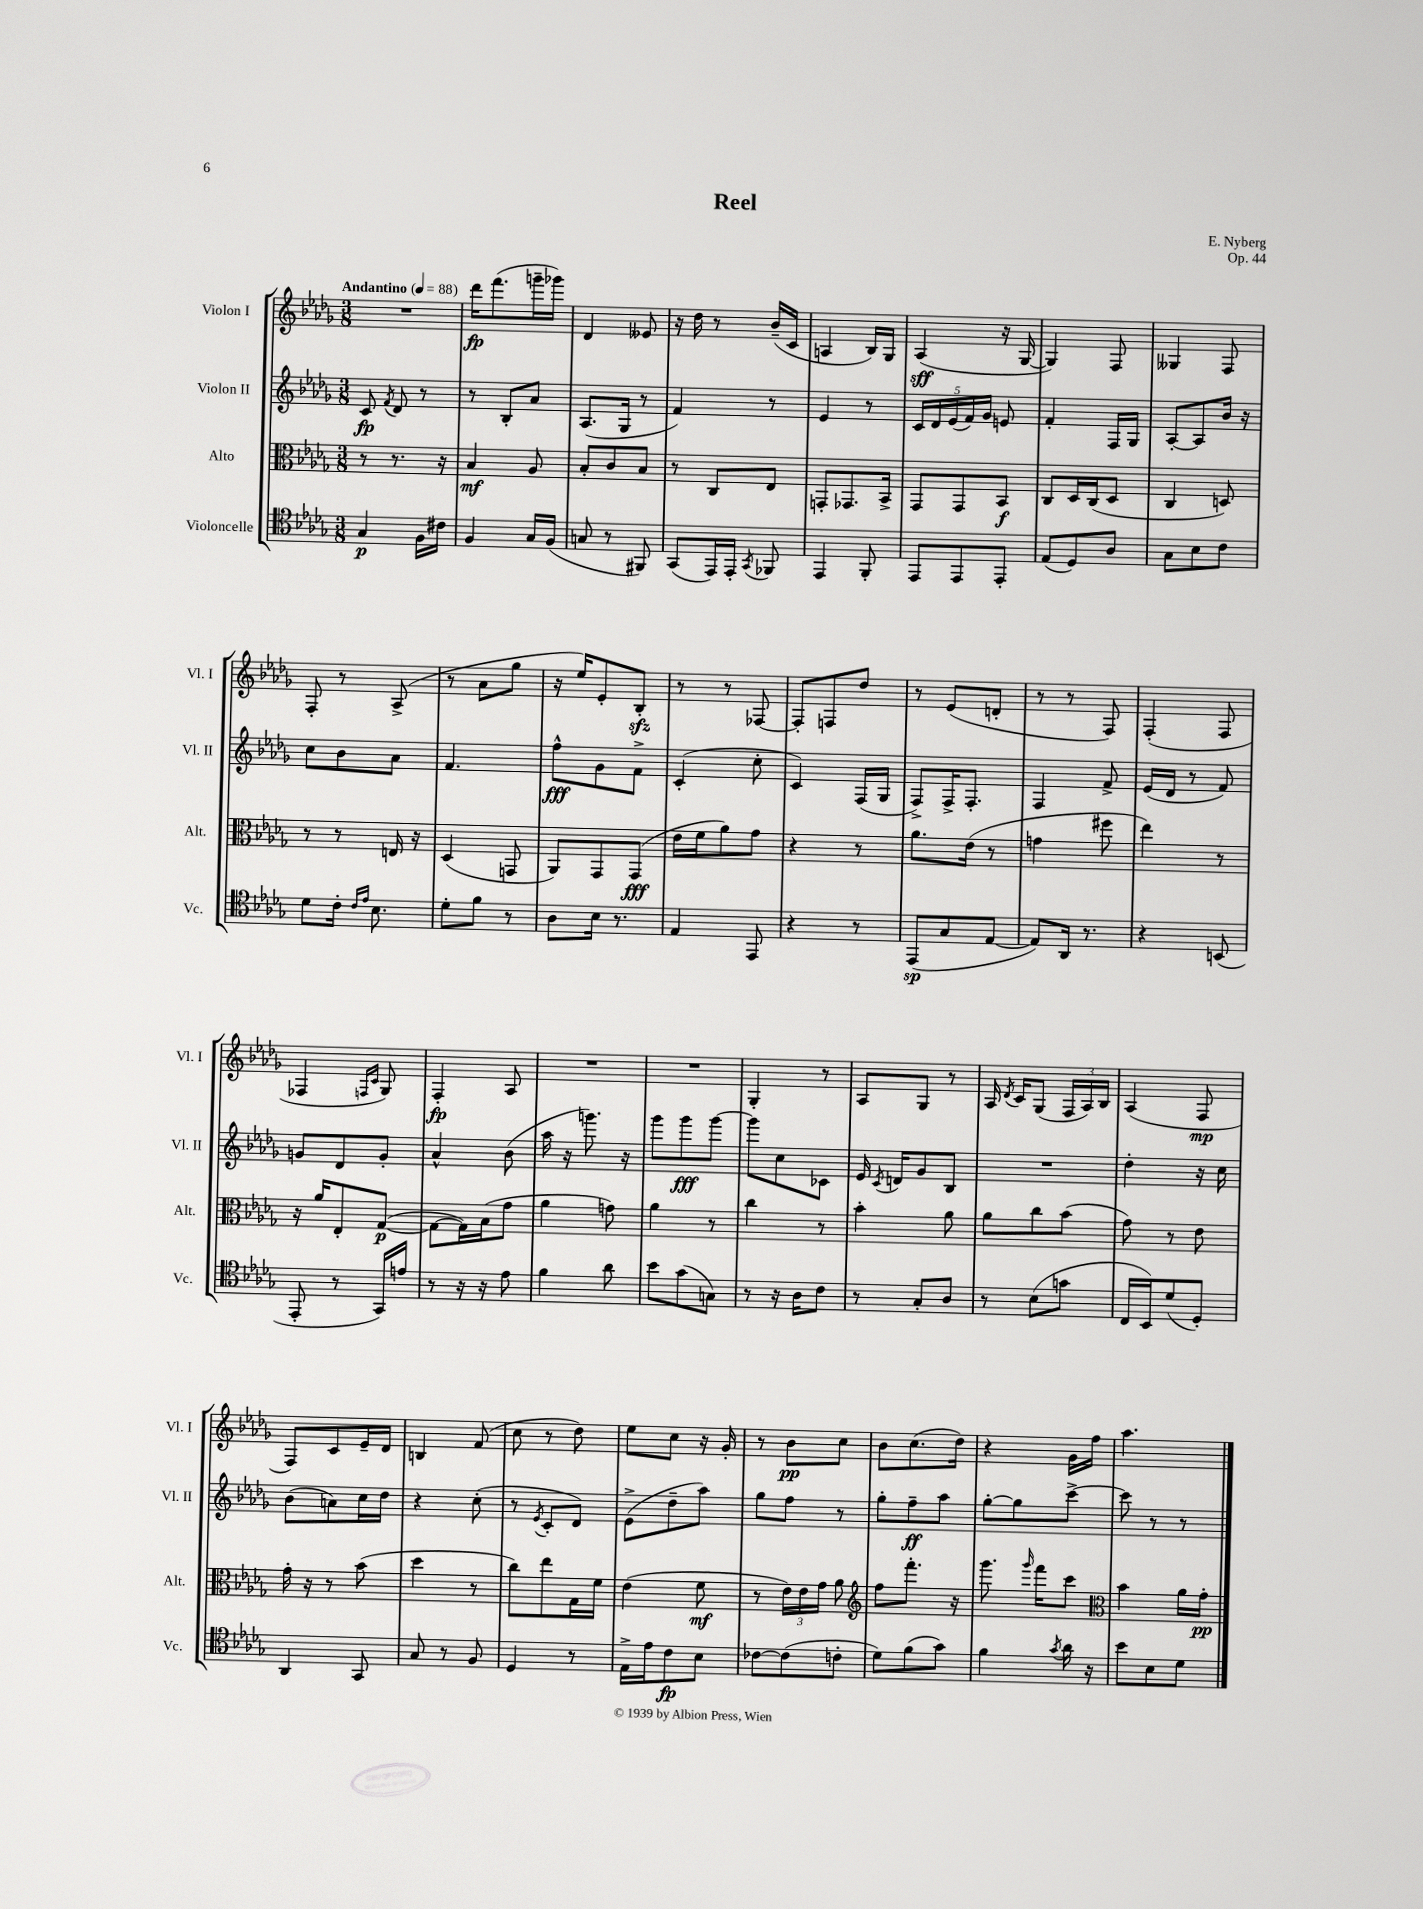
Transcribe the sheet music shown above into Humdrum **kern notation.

**kern	**dynam	**kern	**dynam	**kern	**dynam	**kern	**dynam
*part4	*part4	*part3	*part3	*part2	*part2	*part1	*part1
*staff4	*staff4	*staff3	*staff3	*staff2	*staff2	*staff1	*staff1
*I"Violoncelle	*	*I"Alto	*	*I"Violon II	*	*I"Violon I	*
*I'Vc.	*	*I'Alt.	*	*I'Vl. II	*	*I'Vl. I	*
*clefC4	*	*clefC3	*	*clefG2	*	*clefG2	*
*k[b-e-a-d-g-]	*	*k[b-e-a-d-g-]	*	*k[b-e-a-d-g-]	*	*k[b-e-a-d-g-]	*
*M3/8	*	*M3/8	*	*M3/8	*	*M3/8	*
*MM88	*	*MM88	*	*MM88	*	*MM88	*
=1	=1	=1	=1	=1	=1	=1	=1
!	!	!	!	!	!	!LO:TX:a:B:t=Andantino	!
4G-/	p	8r	.	8c/	fp	4.r	.
.	.	.	.	8qf/	.	.	.
.	.	8.r	.	8d-/	.	.	.
16F\LL	.	.	.	8r	.	.	.
16c#X\JJ	.	16r	.	.	.	.	.
=2	=2	=2	=2	=2	=2	=2	=2
4F/	.	4B-/	mf	8r	.	16ddd-\KL	fp
.	.	.	.	.	.	(8.fff\	.
.	.	.	.	8B-'/L	.	.	.
16G-/LL	.	8A-/	.	8a-/J	.	16gggn~\L	.
(16F/JJ	.	.	.	.	.	16ggg-X\JJ)	.
=3	=3	=3	=3	=3	=3	=3	=3
8Gn/	.	8B-'/L	.	(8.A-/L	.	4d-/	.
8r	.	8c/	.	.	.	.	.
.	.	.	.	16G-/Jk	.	.	.
8FF#X/)	.	8B-/J	.	8r	.	8e--X/	.
=4	=4	=4	=4	=4	=4	=4	=4
(8GG-/L	.	8r	.	4f/)	.	16r	.
.	.	.	.	.	.	16dd-\	.
16EE-/L)	.	8C/L	.	.	.	8r	.
16EE-'/JJ	.	.	.	.	.	.	.
8qGG-/	.	.	.	.	.	.	.
8FF-X/	.	8E-/J	.	8r	.	(16b-~/LL	.
.	.	.	.	.	.	16c/JJ	.
=5	=5	=5	=5	=5	=5	=5	=5
4EE-/	.	8GGn'/L	.	4e-/	.	4An/	.
.	.	8.GG-X/	.	.	.	.	.
8FF'/	.	.	.	8r	.	16B-/LL)	.
.	.	16BB-^/Jk	.	.	.	16G-/JJ	.
=6	=6	=6	=6	=6	=6	=6	=6
8EE-/L	.	8GG-/L	.	20c/LL	.	(4A-/	sff
.	.	.	.	20d-/	.	.	.
.	.	.	.	(20e-/	.	.	.
8EE-/	.	8GG-/	.	.	.	.	.
.	.	.	.	20f/)	.	.	.
.	.	.	.	20g-/JJ	.	.	.
8EE-'/J	.	8BB-/J	f	8en/	.	16r	.
.	.	.	.	.	.	[16G-/	.
=7	=7	=7	=7	=7	=7	=7	=7
(8E-/L	.	8C/L	.	4f'/	.	4G-/])	.
8D-/)	.	16D-/L	.	.	.	.	.
.	.	(16C/J	.	.	.	.	.
8A-/J	.	8D-/J	.	16F/LL	.	8F/	.
.	.	.	.	16G-/JJ	.	.	.
=8	=8	=8	=8	=8	=8	=8	=8
8G-\L	.	4C/	.	[8A-'/L	.	4G--X/	.
8B-\	.	.	.	8A-/]	.	.	.
8c\J	.	8Dn/)	.	16b-/Jk	.	8F/	.
.	.	.	.	16r	.	.	.
!!LO:LB:g=z
=9	=9	=9	=9	=9	=9	=9	=9
8d-\L	.	8r	.	8cc\L	.	8F'/	.
16c'\Jk	.	8r	.	8b-\	.	8r	.
16qqc/LL	.	.	.	.	.	.	.
16qqe-/JJ	.	.	.	.	.	.	.
8.B-\	.	.	.	.	.	.	.
.	.	16En/	.	8a-\J	.	(8A-^/	.
.	.	16r	.	.	.	.	.
=10	=10	=10	=10	=10	=10	=10	=10
8d-'\L	.	(4D-/	.	4.f/	.	8r	.
8f\J	.	.	.	.	.	8a-\L	.
8r	.	8GGn/	.	.	.	8gg-\J	.
=11	=11	=11	=11	=11	=11	=11	=11
8A-\L	.	8AA-/L)	.	8ff^^\L	fff	16r	.
.	.	.	.	.	.	16ee-/KL)	.
16B-\Jk	.	8GG-/	.	8g-\	.	8e-'/	.
8.r	.	.	.	.	.	.	.
.	.	(8GG-/J	fff	8f^\J	.	8B-zz'/J	.
=12	=12	=12	=12	=12	=12	=12	=12
4E-/	.	16e-\LL	.	(4c'/	.	8r	.
.	.	16f\J	.	.	.	.	.
.	.	8a-\)	.	.	.	8r	.
8EE-/	.	8g-\J	.	8cc'\	.	[8F-X/	.
=13	=13	=13	=13	=13	=13	=13	=13
4r	.	4r	.	4c/)	.	8F-'/L]	.
.	.	.	.	.	.	8Fn/	.
8r	.	8r	.	(16F/LL	.	8dd-/J	.
.	.	.	.	16G-/JJ	.	.	.
=14	=14	=14	=14	=14	=14	=14	=14
(8EE-/L	sp	8.a-\L	.	8F^/L)	.	8r	.
8G-/	.	.	.	16F^/K	.	(8e-/L	.
.	.	(16e-\Jk	.	8.F'/J	.	.	.
[8E-/J	.	8r	.	.	.	8dn'/J	.
=15	=15	=15	=15	=15	=15	=15	=15
8E-/L])	.	4gn\	.	4F/	.	8r	.
16AA-/Jk	.	.	.	.	.	8r	.
8.r	.	.	.	.	.	.	.
.	.	8ff#X\	.	8f^/	.	8F/)	.
=16	=16	=16	=16	=16	=16	=16	=16
4r	.	4ee-\)	.	(16e-/LL	.	(4F'/	.
.	.	.	.	16d-/JJ	.	.	.
.	.	.	.	8r	.	.	.
(8BBn/	.	8r	.	8f/)	.	8F/	.
!!LO:LB:g=z
=17	=17	=17	=17	=17	=17	=17	=17
8EE-'/	.	16r	.	8gn/L	.	4F-X/	.
.	.	16a-/KL	.	.	.	.	.
8r	.	8E-'/	.	8d-/	.	.	.
.	.	.	.	.	.	16qqFn/LL	.
.	.	.	.	.	.	16qqc/JJ	.
16GG-/LL)	.	([8G-/J	p	8g'/J	.	8G-/)	.
16en/JJ	.	.	.	.	.	.	.
=18	=18	=18	=18	=18	=18	=18	=18
8r	.	8G-\L_	.	4a-^^/	.	4F'/	fp
16r	.	16G-\L])	.	.	.	.	.
16r	.	(16B-\J	.	.	.	.	.
8e-\	.	8g-\J	.	(8b-\	.	8A-/	.
=19	=19	=19	=19	=19	=19	=19	=19
4f\	.	4a-\	.	16aa-\	.	4.r	.
.	.	.	.	16r	.	.	.
.	.	.	.	8.gggn\)	.	.	.
8a-\	.	8gn\)	.	.	.	.	.
.	.	.	.	16r	.	.	.
=20	=20	=20	=20	=20	=20	=20	=20
8b-\L	.	4a-\	.	8ggg-\L	.	4.r	.
(8g-\	.	.	.	8ggg-\	fff	.	.
8Gn\J)	.	8r	.	[8ggg-\J	.	.	.
=21	=21	=21	=21	=21	=21	=21	=21
8r	.	4cc\	.	8ggg-\L]	.	4G-'/	.
16r	.	.	.	8cc\	.	.	.
16A-\KL	.	.	.	.	.	.	.
8c\J	.	8r	.	8c-X\J	.	8r	.
=22	=22	=22	=22	=22	=22	=22	=22
8r	.	4b-'\	.	16e-/	.	8A-/L	.
.	.	.	.	8qc/	.	.	.
.	.	.	.	16dn/KL	.	.	.
8G-'/L	.	.	.	8g-/	.	8G-/J	.
8A-/J	.	8a-\	.	8B-/J	.	8r	.
=23	=23	=23	=23	=23	=23	=23	=23
8r	.	8a-\L	.	4.r	.	16A-/	.
.	.	.	.	.	.	8qd-/	.
.	.	.	.	.	.	16c/KL	.
(8B-\L	.	8cc\	.	.	.	(8G-/J	.
8gn\J	.	(8b-\J	.	.	.	24F/LL	.
.	.	.	.	.	.	24A-/)	.
.	.	.	.	.	.	24B-/JJ	.
=24	=24	=24	=24	=24	=24	=24	=24
16C/LL	.	8g-\)	.	4dd-'\	.	(4A-/	.
16BB-/J)	.	.	.	.	.	.	.
(8d-/	.	8r	.	.	.	.	.
8D-'/J)	.	8e-\	.	16r	.	8F/	mp
.	.	.	.	16cc\	.	.	.
!!LO:LB:g=z
=25	=25	=25	=25	=25	=25	=25	=25
4AA-/	.	16g-'\	.	(8b-\L	.	8F/L)	.
.	.	16r	.	.	.	.	.
.	.	8r	.	8an\)	.	8c/	.
8GG-/	.	(8b-\	.	16cc\L	.	16e-~/L	.
.	.	.	.	16dd-\JJ	.	16d-/JJ	.
=26	=26	=26	=26	=26	=26	=26	=26
8G-/	.	4dd-\	.	4r	.	4Bn/	.
8r	.	.	.	.	.	.	.
8F/	.	8r	.	(8cc'\	.	(8f/	.
=27	=27	=27	=27	=27	=27	=27	=27
4D-/	.	8cc\L)	.	8r	.	8cc\	.
.	.	.	.	8qe-/	.	.	.
.	.	8ee-\	.	8c'/L	.	8r	.
8r	.	16G-\L	.	8d-/J)	.	8dd-\)	.
.	.	16f\JJ	.	.	.	.	.
=28	=28	=28	=28	=28	=28	=28	=28
16E-^\LL	.	(4e-\	.	(8e-^\L	.	8ee-\L	.
16e-\J	.	.	.	.	.	.	.
8c\	fp	.	.	8dd-~\	.	8cc\J	.
8B-\J	.	8f\	mf	8aa-\J)	.	16r	.
.	.	.	.	.	.	16g-'/	.
=29	=29	=29	=29	=29	=29	=29	=29
[8c-X\L	.	8r	.	8gg-\L	.	8r	.
(8c-\]	.	24e-\LL)	.	8ff\J	.	8b-\L	pp
.	.	24e-\	.	.	.	.	.
.	.	24g-\JJ	.	.	.	.	.
8cn'\J	.	8a-\	.	8r	.	8cc\J	.
=30	=30	=30	=30	=30	=30	=30	=30
*	*	*clefG2	*	*	*	*	*
8d-\L)	.	8ff\L	.	8gg-'\L	.	8b-\L	.
(8f\	.	8.fff'\J	.	8ff~\	ff	(8.cc\	.
8g-\J)	.	.	.	8aa-\J	.	.	.
.	.	16r	.	.	.	16dd-\Jk)	.
=31	=31	=31	=31	=31	=31	=31	=31
4f\	.	8.ggg-\	.	[8gg-'\L	.	4r	.
.	.	.	.	8gg-\]	.	.	.
.	.	16qqggg-/	.	.	.	.	.
.	.	16fff\KL	.	.	.	.	.
8qg-/	.	.	.	.	.	.	.
16a-\	.	8ccc\J	.	[8ccc^\J	.	16g-\LL	.
16r	.	.	.	.	.	16ff\JJ	.
=32	=32	=32	=32	=32	=32	=32	=32
*	*	*clefC3	*	*	*	*	*
8b-\L	.	4b-\	.	8ccc\]	.	4.aa-\	.
8B-\	.	.	.	8r	.	.	.
8d-\J	.	16a-\LL	.	8r	.	.	.
.	.	16g-'\JJ	pp	.	.	.	.
==	==	==	==	==	==	==	==
*-	*-	*-	*-	*-	*-	*-	*-
